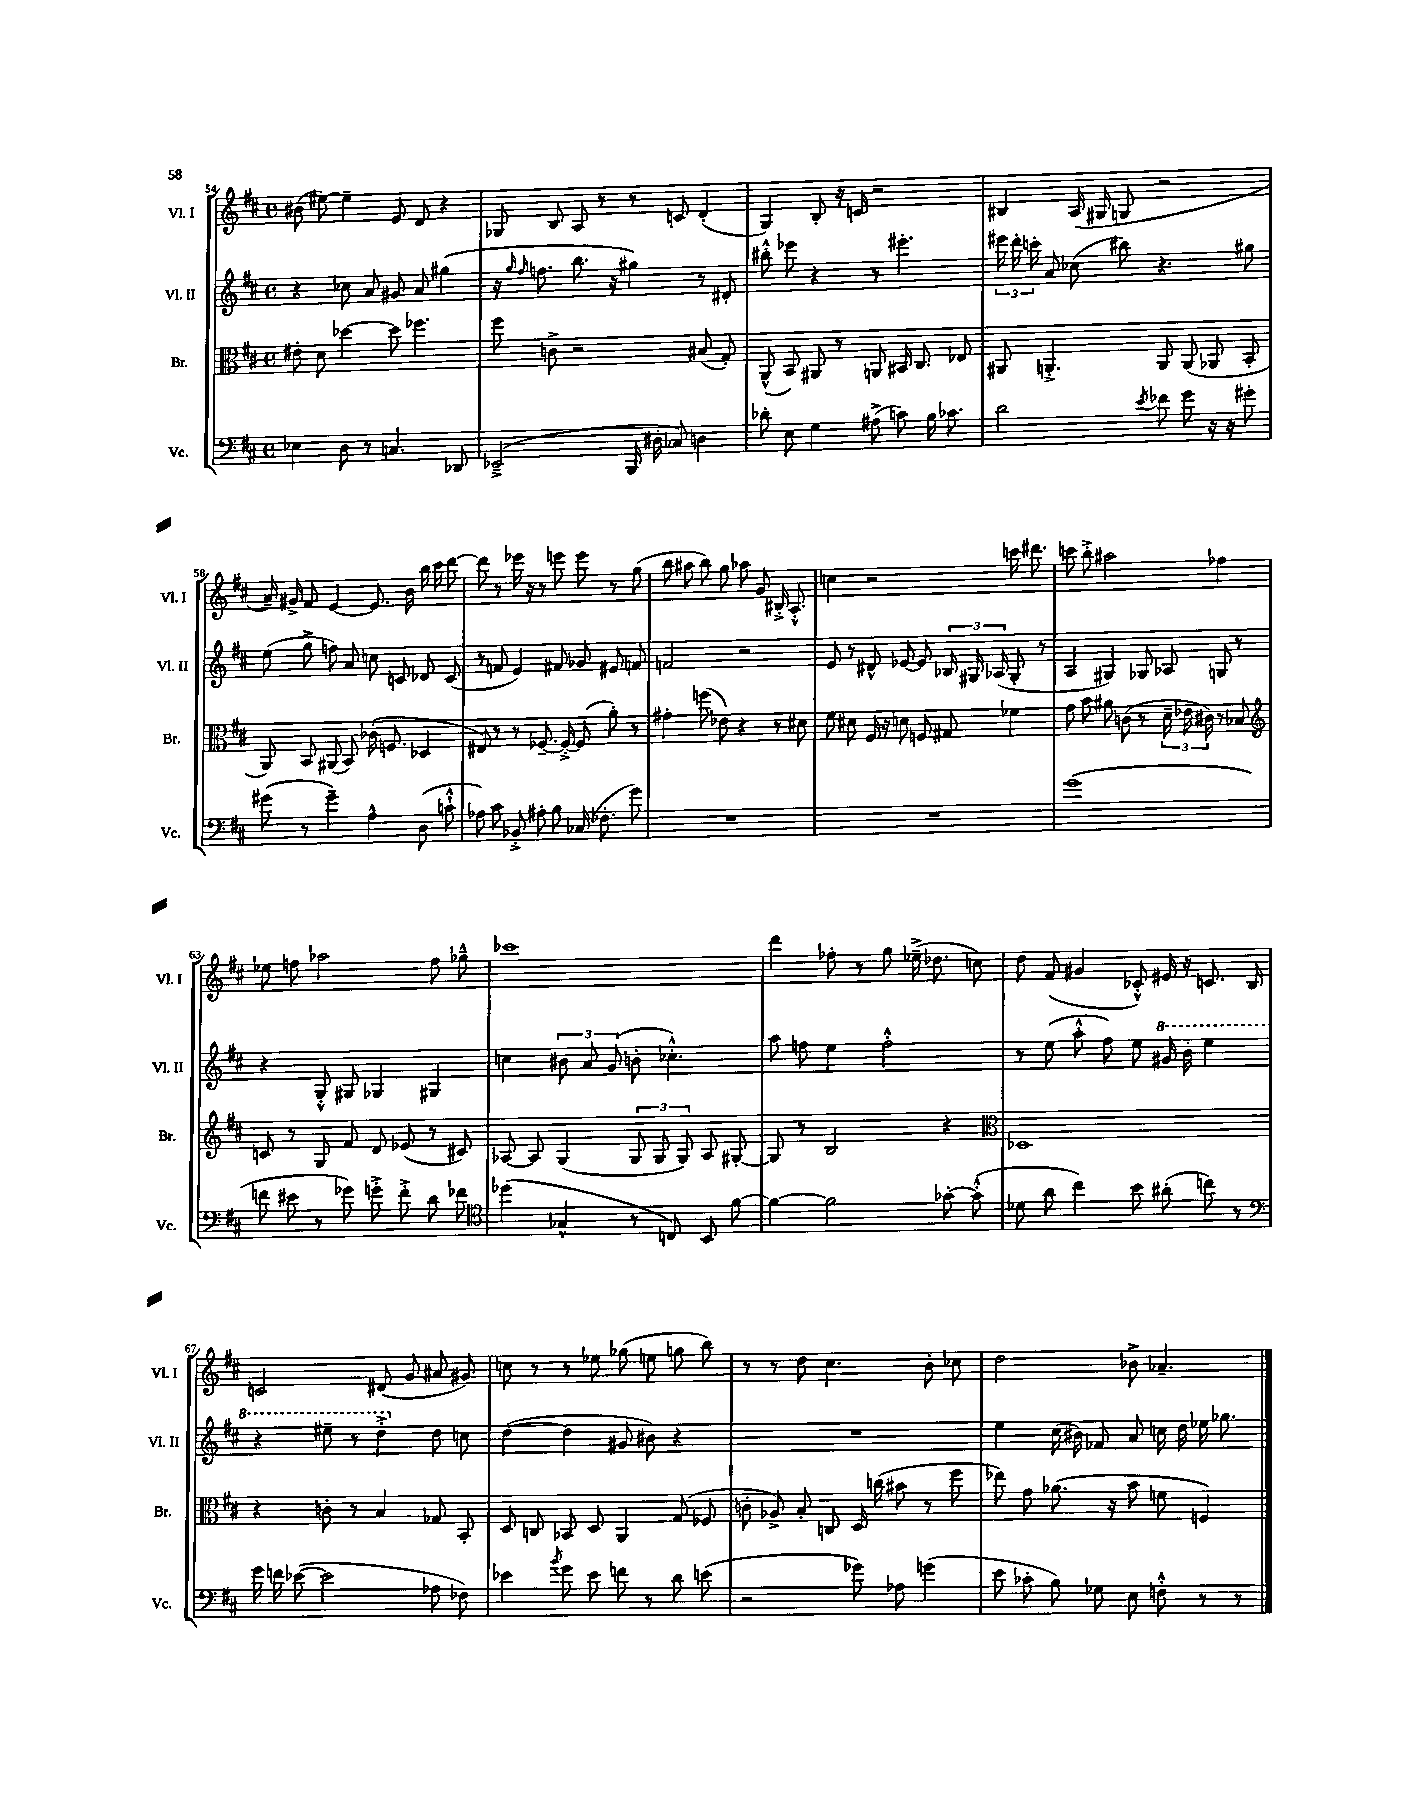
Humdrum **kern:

**kern	**kern	**kern	**kern
*staff4	*staff3	*staff2	*staff1
*clefF4	*clefC3	*clefG2	*clefG2
*k[f#c#]	*k[f#c#]	*k[f#c#]	*k[f#c#]
*M4/4	*M4/4	*M4/4	*M4/4
*met(c)	*met(c)	*met(c)	*met(c)
4E-\	8e#'\	4r	(8b#\
.	8d\	.	[8ee#\)
8D\	[4dd-\	8cc-\	4ee#~\]
8r	.	8a/	.
4.C/	8dd-\]	8g#/	8e/
.	4.ff-\	8a/	8d/
.	.	(4gg#\	4r
8DD-/	.	.	.
=	=	=	=
(2EE-~^/	8ff#\	16r	8G-/
.	.	16qqgg/	.
.	.	16qqff#/	.
.	.	8.ff\	.
.	8c^\	.	8B/
.	2r	8.bb\	8A/
.	.	.	8r
.	.	16r	.
16BBB/	.	4gg#\)	8r
16D#'\	.	.	.
8C-/)	.	.	8c/
4D\	(8B#/	8r	(4d'/
.	8G'/)	8d#'/	.
=	=	=	=
8d-'\	(8AA^^/	8bb#'^^\	4G/)
8E\	8BB/)	8eee-\	.
4G\	8AA#/	4r	8B'/
.	8r	.	16r
.	.	.	16c/
(8A#^\	8AA/	8r	2r
8c\)	16BB#/	4.eee#'\	.
.	8.C#/	.	.
16B\	.	.	.
8.c-\	.	.	.
.	8E-/	.	.
=	=	=	=
2d\	8AA#/	24eee#\	4B#/
.	.	24ddd'\	.
.	.	24ccc'\	.
.	4.AA'^/	8a/	.
.	.	(8cc-\	(16A/
.	.	.	16G#/
.	.	8bb#\)	8G/
8qe/	.	.	.
8f-\	8AA/	4.r	2r
8g\	(8AA/	.	.
16r	8AA-/	.	.
16r	.	.	.
8g#'\	8BB'/	8gg#\	.
=	=	=	=
(8g#\	8AA/)	(8ee\	16a~/)
.	.	.	16g#^/
8r	8BB/	8gg^\	8f#/
4g#~\)	(8AA#/	8ff\)	[4e/
.	8BB/)	8a/	.
4A^^\	(16c-'\	8cc\	8.e/]
.	8.F/	.	.
.	.	8c/	.
.	.	.	16b\
(8D\	4D-/	8d-/	16bb\
.	.	.	16ccc#\
8c`^^\	.	(8c/	[8ddd\
=	=	=	=
8A-\)	8E#/)	8r	8ddd\]
8c#\	8r	8f/	8r
8BB-'^/	8r	4e/)	16eee-\
.	.	.	16r
8A#'\	[8.F-~/	.	8r
8B\	.	8f#/	8eee\
.	16F-'^/_	.	.
(16C-/	(8F-/]	8g-/	8eee\
8.F-'\	.	.	.
.	8a'\)	8e#/	8r
8g\)	8r	8f/	(8gg\
=	=	=	=
1r	4g#'\	2f/	8bb\
.	.	.	8aa#\
.	(8ff\	.	8bb\)
.	8e-\)	.	8gg\
.	4r	2r	8aa-\
.	.	.	8g/
.	8r	.	16B#'^/
.	.	.	8.A'^^/
.	8d#\	.	.
=	=	=	=
1r	8f#\	8e/	4cc\
.	8d#\	8r	.
.	16F#/	8d#^^/	2r
.	16r	.	.
.	8d\	[8e-/	.
.	8F/	8e-/]	.
.	8G#/	24B-/	.
.	.	24G#/	.
.	.	(24A-/	.
.	4f-\	8G#'/	16ccc\
.	.	.	8.ddd#\
.	.	8r	.
=	=	=	=
(1g	8g\	4A/	8ccc\
.	8b\	.	8bb'^\
.	8a#\	4G#/)	2aa#\
.	(8c\	.	.
.	8r	8G-/	.
.	24d~\	8A-/	.
.	24e-\	.	.
.	24c#\)	.	.
.	8r	8G/	4ff-\
.	8B-/	8r	.
=	=	=	=
*	*clefG2	*	*
8f\	8c/	4r	8ee-\
8e#\	8r	.	8ff\
8r	8G/	8G'^^/	2aa-\
8g-\)	8f#/	8G#/	.
8g'^\	8d/	4G-/	.
8f'^\	(8e-/	.	.
8d\	8r	4G#/	8ff\
8f-\	8c#/)	.	8gg-~^^\
=	=	=	=
*clefC4	*	*	*
(4dd-\	[8A-/	4cc\	1ccc-
.	8A-/]	.	.
4G-^^/	(4G/	12b#\	.
.	.	12a/	.
.	.	(12g/	.
8r	12G/	8b'\	.
.	12G/	.	.
8C/)	.	4.cc-'^^\)	.
.	12G/)	.	.
8BB/	8A-/	.	.
[8f#\	[8G#'/	.	.
=	=	=	=
4f#\_	8G#/]	8aa\	4ddd\
.	8r	8ff\	.
2f#\]	2B/	4ee\	8ff-'\
.	.	.	8r
.	.	2ff'^^\	8gg\
.	.	.	(16ee-~^\
.	.	.	8.dd-\
[8g-'\	4r	.	.
(8g-'^^\]	.	.	8cc\)
=	=	=	=
*	*clefC3	*	*
8d-\	1D-	8r	8dd\
8a\	.	(8ee\	(8f#/
4cc#\)	.	8aa'^^\	4g#/
.	.	8ff#\)	.
8b\	.	8ee\	8c-'^^/)
(8a#'\	.	16gg#/	16e#/
.	.	16bb'\	16r
8cc\)	.	4eee\	8.c/
8r	.	.	.
.	.	.	16B/
=	=	=	=
*clefF4	*	*	*
16g\	4r	4r	2c/
16f\	.	.	.
([8e-\	.	.	.
2e-\]	8c'\	8eee#~\	.
.	8r	8r	.
.	4B/	4ddd'^\	(8d#/
.	.	.	8g/
8A-\	8G-/	8dd\	8a#/
8F-\)	8BB'/	8cc\	8g#/)
=	=	=	=
4e-\	8D/	([4dd\	8cc\
.	8C/	.	8r
8qb/	.	.	.
8g\	8BB-/	4dd\]	8r
8e-\	8D/	.	8ee-\
8f\	4AA/	8g#/	(8gg-\
8r	.	8b#\)	8ee\
8d\	(8G/	4r	8gg\
(8e\	8F-/	.	8bb\)
=	=	=	=
2r	8c'\	1r	8r
.	8A-^/)	.	8r
.	8B'/	.	8dd\
.	8C/	.	4.cc#\
8g-\)	16D/	.	.
.	(16cc\	.	.
8A-\	8b#\	.	.
(4g\	8r	.	8b'\
.	8ff#\	.	8cc-\
=	=	=	=
8e\	8ee-\)	4ee\	2dd\
8c-'\	8g\	.	.
8B\)	(8.a-\	(16cc#\	.
.	.	16b#\)	.
8G-\	.	8f-/	.
.	16r	.	.
8E\	8b\	8a/	8b-^\
8F'^^\	8f\	16cc\	4.a-~/
.	.	16dd\	.
8r	4F/)	16ee-\	.
.	.	8.gg-\	.
8r	.	.	.
==	==	==	==
*-	*-	*-	*-
